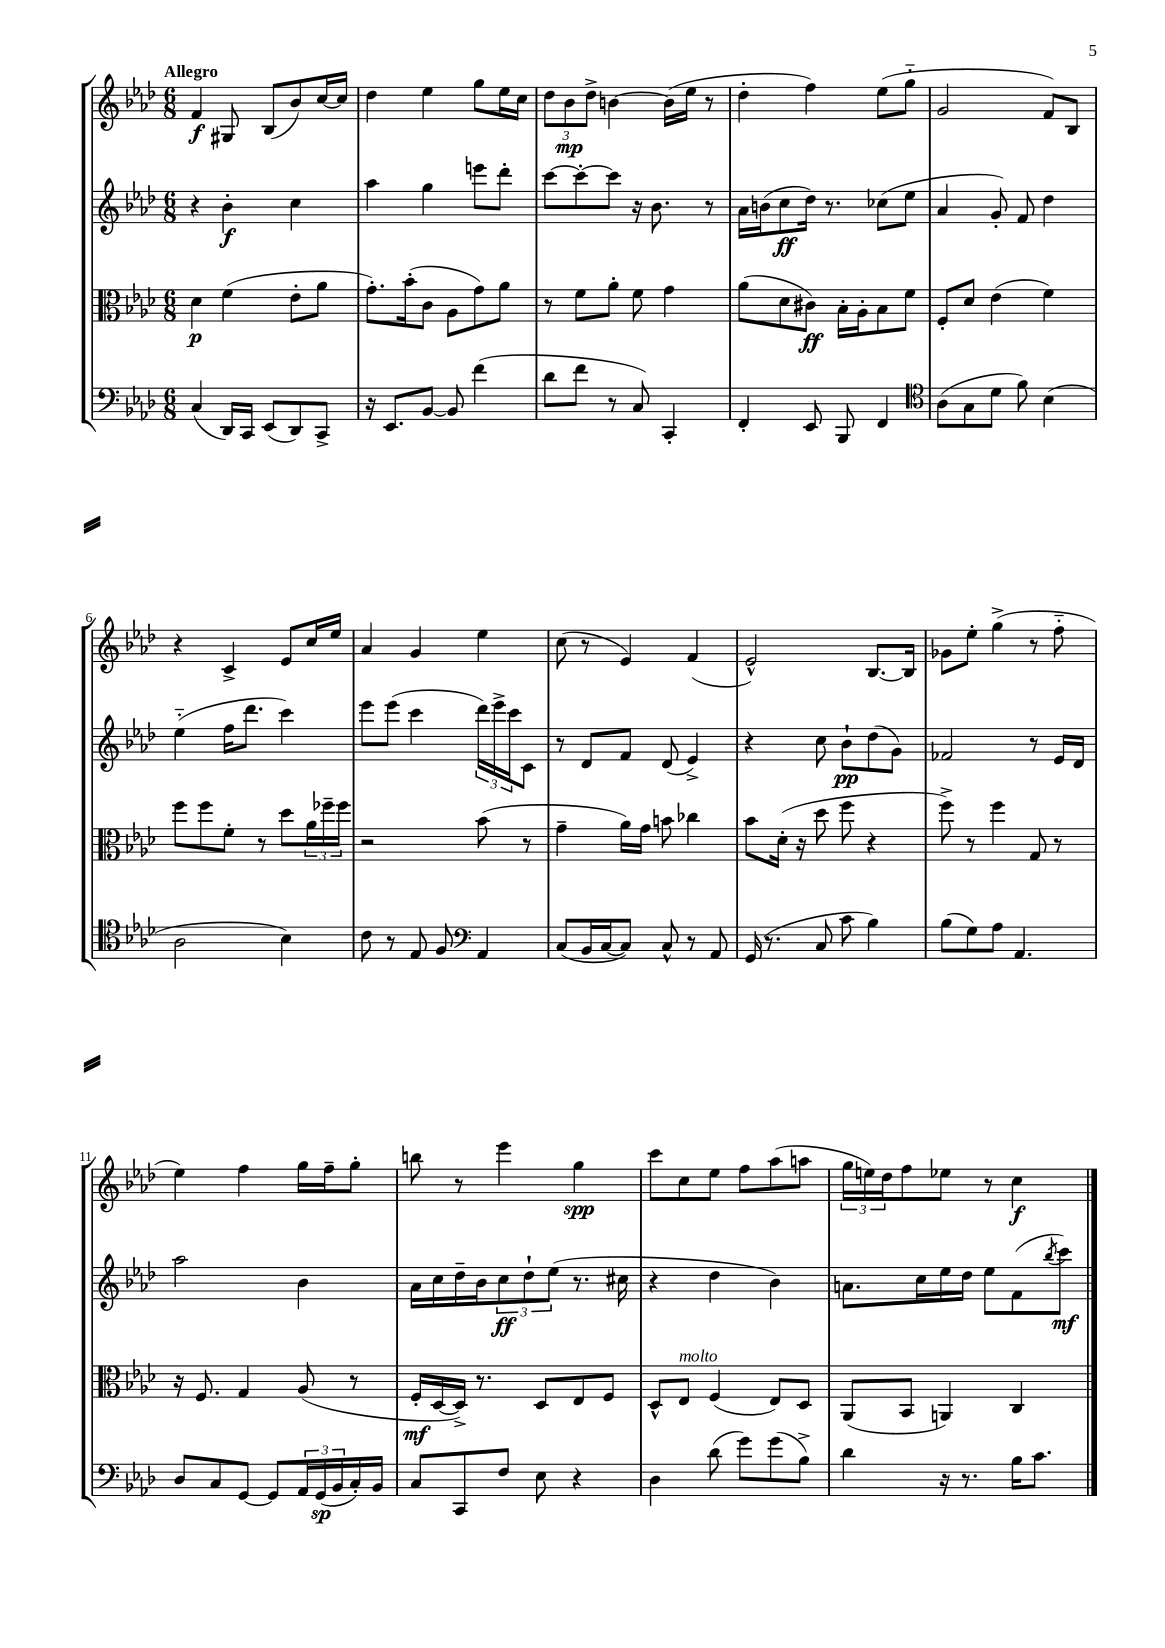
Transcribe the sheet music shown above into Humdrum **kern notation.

**kern	**dynam	**kern	**dynam	**kern	**dynam	**kern	**dynam
*part4	*part4	*part3	*part3	*part2	*part2	*part1	*part1
*staff4	*staff4	*staff3	*staff3	*staff2	*staff2	*staff1	*staff1
*clefF4	*	*clefC3	*	*clefG2	*	*clefG2	*
*k[b-e-a-d-]	*	*k[b-e-a-d-]	*	*k[b-e-a-d-]	*	*k[b-e-a-d-]	*
*M6/8	*	*M6/8	*	*M6/8	*	*M6/8	*
=1	=1	=1	=1	=1	=1	=1	=1
!	!	!	!	!	!	!LO:TX:a:B:t=Allegro	!
(4C/	.	4d-\	p	4r	.	4f/	f
16DD-/LL)	.	(4f\	.	4b-'\	f	8G#X/	.
16CC/JJ	.	.	.	.	.	.	.
(8EE-/L	.	.	.	.	.	(8B-/L	.
8DD-/)	.	8e-'\L	.	4cc\	.	8b-/)	.
8CC^/J	.	8a-\J	.	.	.	[16cc/L	.
.	.	.	.	.	.	16cc/JJ]	.
=2	=2	=2	=2	=2	=2	=2	=2
16r	.	8.g'\L)	.	4aa-\	.	4dd-\	.
8.EE-/L	.	.	.	.	.	.	.
.	.	(16b-'\k	.	.	.	.	.
[8BB-/J	.	8c\J	.	4gg\	.	4ee-\	.
8BB-/]	.	8A-\L	.	.	.	.	.
(4f\	.	8g\)	.	8eeen\L	.	8gg\L	.
.	.	8a-\J	.	8ddd-'\J	.	16ee-\L	.
.	.	.	.	.	.	16cc\JJ	.
=3	=3	=3	=3	=3	=3	=3	=3
8d-\L	.	8r	.	[8ccc\L	.	12dd-\L	.
.	.	.	.	.	.	12b-\	mp
8f\J	.	8f\L	.	8ccc'\_	.	.	.
.	.	.	.	.	.	12dd-^\J	.
8r	.	8a-'\J	.	8ccc\J]	.	[4bn\	.
8C/)	.	8f\	.	16r	.	.	.
.	.	.	.	8.b-\	.	.	.
4CC'/	.	4g\	.	.	.	(16b\LL]	.
.	.	.	.	.	.	16ee-\JJ	.
.	.	.	.	8r	.	8r	.
=4	=4	=4	=4	=4	=4	=4	=4
4FF'/	.	(8a-\L	.	16a-\LL	.	4dd-'\	.
.	.	.	.	(16bn\J	.	.	.
.	.	8d-\	.	8cc\	ff	.	.
8EE-/	.	8c#X\J)	ff	16dd-\Jk)	.	4ff\)	.
.	.	.	.	8.r	.	.	.
8BBB-/	.	16B-'\LL	.	.	.	.	.
.	.	16A-'\J	.	.	.	.	.
4FF/	.	8B-\	.	(8cc-X\L	.	(8ee-\L	.
.	.	8f\J	.	8ee-\J	.	8gg\J	.
=5	=5	=5	=5	=5	=5	=5	=5
*clefC4	*	*	*	*	*	*	*
(8A-\L	.	8F'/L	.	4a-/	.	2g/	.
8G\	.	8d-/J	.	.	.	.	.
8d-\J	.	(4e-\	.	8g'/)	.	.	.
8f\)	.	.	.	8f/	.	.	.
(4B-\	.	4f\)	.	4dd-\	.	8f/L)	.
.	.	.	.	.	.	8B-/J	.
!!LO:LB:g=z
=6	=6	=6	=6	=6	=6	=6	=6
2A-\	.	8ff\L	.	(4ee-\	.	4r	.
.	.	8ff\	.	.	.	.	.
.	.	8f'\J	.	16ff\KL	.	4c^/	.
.	.	.	.	8.ddd-\J	.	.	.
.	.	8r	.	.	.	.	.
4B-\)	.	8dd-\L	.	4ccc\)	.	8e-/L	.
.	.	24a-\L	.	.	.	16cc/L	.
.	.	24ff-X~\	.	.	.	.	.
.	.	.	.	.	.	16ee-/JJ	.
.	.	24ff-\JJ	.	.	.	.	.
=7	=7	=7	=7	=7	=7	=7	=7
8c\	.	2r	.	8eee-\L	.	4a-/	.
8r	.	.	.	(8eee-\J	.	.	.
8E-/	.	.	.	4ccc\	.	4g/	.
8F/	.	.	.	.	.	.	.
*clefF4	*	*	*	*	*	*	*
4AA-/	.	(8b-\	.	24ddd-\LL)	.	4ee-\	.
.	.	.	.	24eee-^\	.	.	.
.	.	.	.	24ccc\J	.	.	.
.	.	8r	.	8c\J	.	.	.
=8	=8	=8	=8	=8	=8	=8	=8
(8C/L	.	4g~\	.	8r	.	(8cc\	.
16BB-/L	.	.	.	8d-/L	.	8r	.
[16C/J	.	.	.	.	.	.	.
8C/J])	.	16a-\LL)	.	8f/J	.	4e-/)	.
.	.	16g\JJ	.	.	.	.	.
8C^^/	.	8bn\	.	(8d-/	.	.	.
8r	.	4cc-X\	.	4e-^/)	.	(4f/	.
8AA-/	.	.	.	.	.	.	.
=9	=9	=9	=9	=9	=9	=9	=9
(16GG/	.	8b-\L	.	4r	.	2e-^^/)	.
8.r	.	.	.	.	.	.	.
.	.	(16d-'\Jk	.	.	.	.	.
.	.	16r	.	.	.	.	.
8C/	.	8dd-\	.	8cc\	.	.	.
8c\	.	8ff\	.	8b-`\L	pp	.	.
4B-\)	.	4r	.	(8dd-\	.	[8.B-/L	.
.	.	.	.	8g\J)	.	.	.
.	.	.	.	.	.	16B-/Jk]	.
=10	=10	=10	=10	=10	=10	=10	=10
(8B-\L	.	8ff^\)	.	2f-X/	.	8g-X\L	.
8G\)	.	8r	.	.	.	8ee-'\J	.
8A-\J	.	4ff\	.	.	.	(4gg^\	.
4.AA-/	.	.	.	.	.	.	.
.	.	8G/	.	8r	.	8r	.
.	.	8r	.	16e-/LL	.	8ff\	.
.	.	.	.	16d-/JJ	.	.	.
!!LO:LB:g=z
=11	=11	=11	=11	=11	=11	=11	=11
8D-/L	.	16r	.	2aa-\	.	4ee-\)	.
.	.	8.F/	.	.	.	.	.
8C/	.	.	.	.	.	.	.
[8GG/J	.	4G/	.	.	.	4ff\	.
8GG/L]	.	.	.	.	.	.	.
24AA-/L	.	(8A-/	.	4b-\	.	16gg\LL	.
(24GG/	sp	.	.	.	.	.	.
.	.	.	.	.	.	16ff~\J	.
24BB-/	.	.	.	.	.	.	.
16C'/)	.	8r	.	.	.	8gg'\J	.
16BB-/JJ	.	.	.	.	.	.	.
=12	=12	=12	=12	=12	=12	=12	=12
8C/L	.	16F'/LL	mf	16a-\LL	.	8bbn\	.
.	.	[16D-/	.	16cc\	.	.	.
8CC/	.	16D-^/JJ])	.	16dd-~\	.	8r	.
.	.	8.r	.	16b-\J	.	.	.
8F/J	.	.	.	12cc\	ff	4eee-\	.
.	.	.	.	12dd-`\	.	.	.
8E-\	.	8D-/L	.	.	.	.	.
.	.	.	.	(12ee-\J	.	.	.
4r	.	8E-/	.	8.r	.	4gg\	spp
.	.	8F/J	.	.	.	.	.
.	.	.	.	16cc#X\	.	.	.
=13	=13	=13	=13	=13	=13	=13	=13
4D-\	.	8D-^^/L	.	4r	.	8ccc\L	.
!	!	!LO:TX:a:i:t=molto	!	!	!	!	!
.	.	8E-/J	.	.	.	8cc\	.
(8d-\	.	(4F/	.	4dd-\	.	8ee-\J	.
8g\L)	.	.	.	.	.	8ff\L	.
(8g\	.	8E-/L)	.	4b-\)	.	(8aa-\	.
8B-^\J)	.	8D-/J	.	.	.	8aan\J	.
=14	=14	=14	=14	=14	=14	=14	=14
4d-\	.	(8AA-/L	.	8.an\L	.	24gg\LL	.
.	.	.	.	.	.	24een\)	.
.	.	.	.	.	.	24dd-\J	.
.	.	8BB-/J	.	.	.	8ff\	.
.	.	.	.	16cc\L	.	.	.
16r	.	4AAn/)	.	16ee-\	.	8ee-X\J	.
8.r	.	.	.	16dd-\JJ	.	.	.
.	.	.	.	8ee-\L	.	8r	.
16B-\KL	.	4C/	.	(8f\	.	4cc\	f
8.c\J	.	.	.	.	.	.	.
.	.	.	.	8qbb-/	.	.	.
.	.	.	.	8ccc\J)	mf	.	.
==	==	==	==	==	==	==	==
*-	*-	*-	*-	*-	*-	*-	*-
